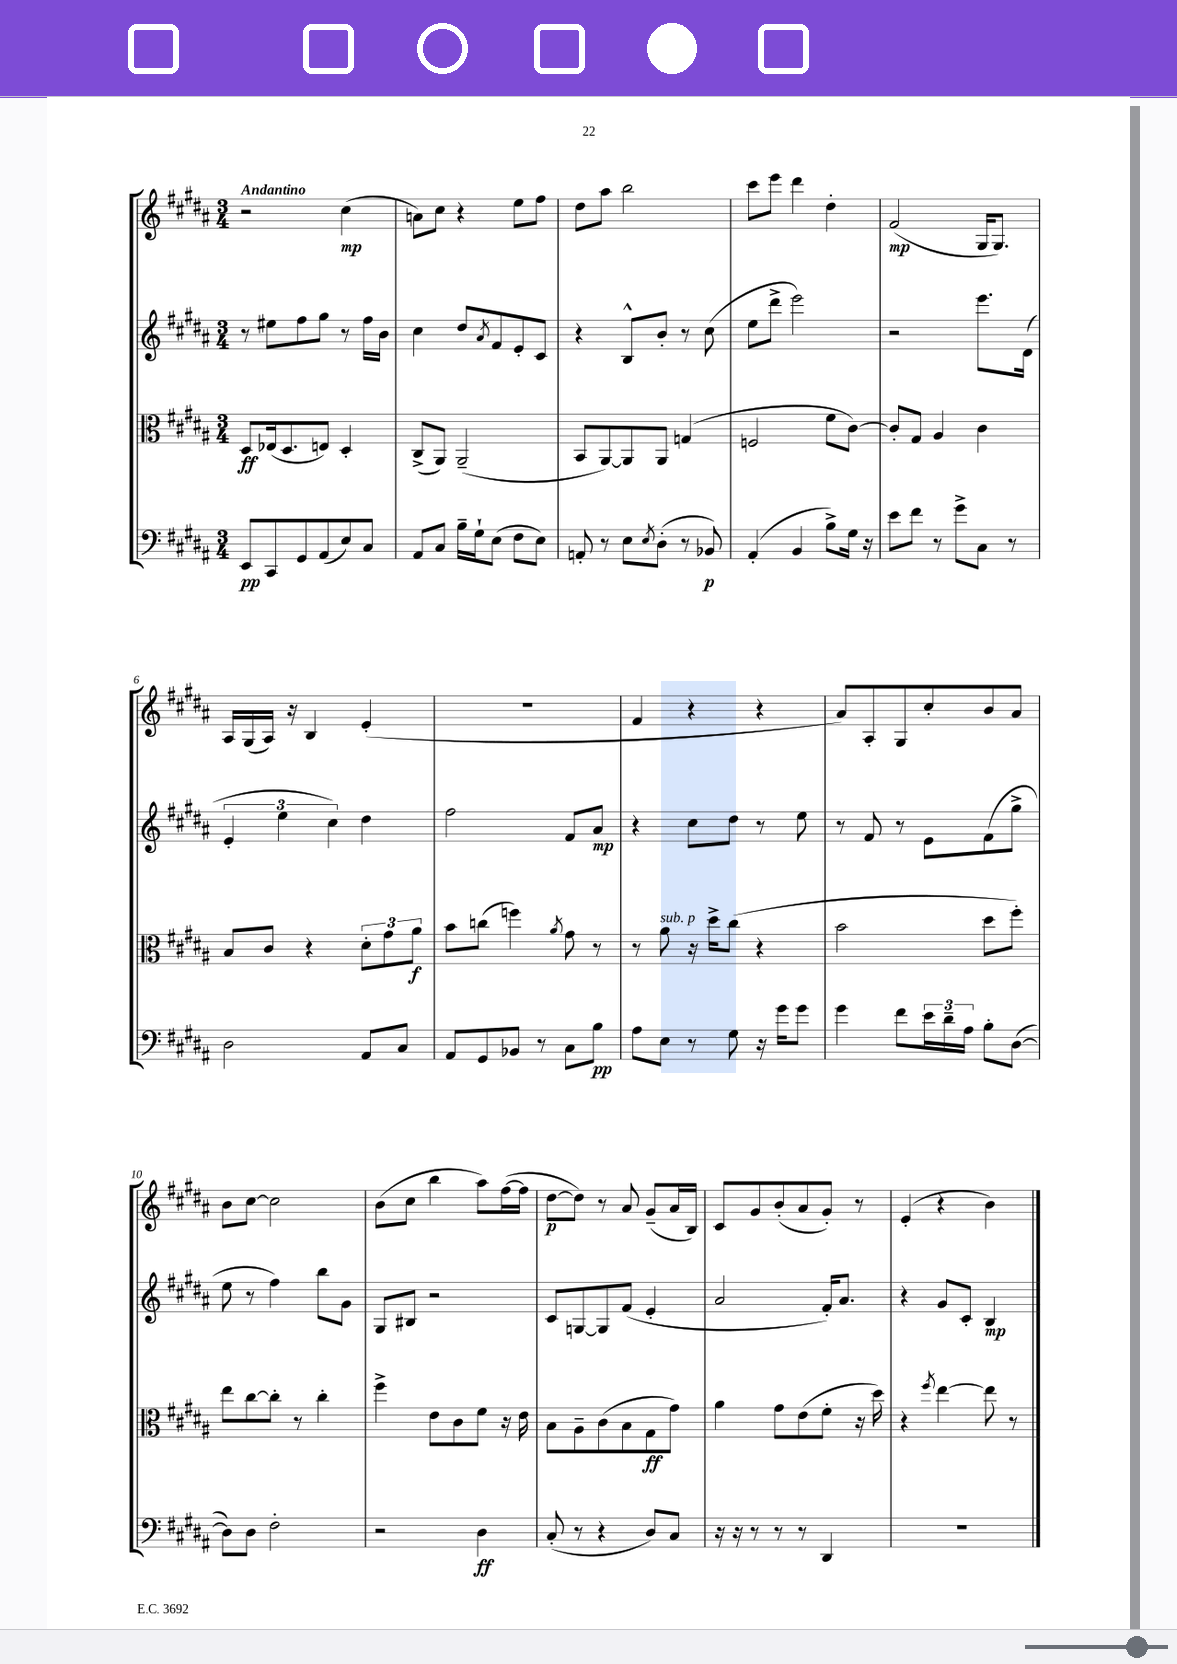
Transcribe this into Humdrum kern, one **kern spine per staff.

**kern	**kern	**kern	**kern
*staff4	*staff3	*staff2	*staff1
*clefF4	*clefC3	*clefG2	*clefG2
*k[f#c#g#d#a#]	*k[f#c#g#d#a#]	*k[f#c#g#d#a#]	*k[f#c#g#d#a#]
*M3/4	*M3/4	*M3/4	*M3/4
8EE/L	8D#/L	8r	2r
8CC#/	(16E-/k	8ee#\L	.
.	8.D#/	.	.
8GG#/	.	8ff#\	.
(8AA#/	8E/J)	8gg#\J	.
8E/)	4D#'/	8r	(4cc#\
8C#/J	.	16ff#\LL	.
.	.	16b\JJ	.
=	=	=	=
8AA#/L	(8C#^/L	4cc#\	8a\L)
8C#/J	8AA#/J)	.	8cc#\J
16B~\LL	(2AA#~/	8dd#/L	4r
16G#`\J	.	.	.
.	.	8qa#/	.
(8E\J	.	8f#/	.
8F#\L	.	8e'/	8ee\L
8E\J)	.	8c#/J	8ff#\J
=	=	=	=
8AA'/	8BB/L	4r	8dd#\L
8r	[8AA#/)	.	8aa#\J
8E\L	8AA#/]	8B^^/L	2bb\
8qE/	.	.	.
(8D#'\J	8AA#/J	8b'/J	.
8r	(4G/	8r	.
8BB-/)	.	(8cc#\	.
=	=	=	=
(4AA#'/	2F/	8ee\L	8ccc#\L
.	.	8ddd#^\J	8eee\J
4BB/	.	2eee\)	4ddd#\
8B^\L)	8f#\L	.	4dd#'\
16G#\Jk	[8c#\J)	.	.
16r	.	.	.
=	=	=	=
8e\L	8c#'/]L	2r	(2f#/
8f#\J	8G#/J	.	.
8r	4A#/	.	.
8g#^\L	.	.	.
8C#\J	4c#\	8.eee\L	16G#/LK
.	.	.	8.G#/J)
8r	.	.	.
.	.	(16d#\Jk	.
=	=	=	=
2D#\	8B/L	6e'/	16A#/LL
.	.	.	(16G#/
.	8c#/J	.	16A#/JJ)
.	.	6ee\	.
.	.	.	16r
.	4r	.	4B/
.	.	6cc#\)	.
8AA#/L	12d#'\L	4dd#\	(4e'/
.	12g#\	.	.
8C#/J	.	.	.
.	12a#\J	.	.
=	=	=	=
8AA#/L	8b\L	2ff#\	2.r
8GG#/	(8cc\J	.	.
8BB-/J	4ff\)	.	.
8r	.	.	.
.	8qa#/	.	.
8C#\L	8g#\	8f#/L	.
8B\J	8r	8a#/J	.
=	=	=	=
8A#\L	8r	4r	4f#/
8E\J	8a#\	.	.
8r	16r	8cc#\L	4r
.	16dd#^\LK	.	.
8G#\	(8cc#\J	8dd#\J	.
16r	4r	8r	4r
16g#\LK	.	.	.
8g#\J	.	8ee\	.
=	=	=	=
4g#\	2b\	8r	8a#/L)
.	.	8f#/	8A#'/
8f#\L	.	8r	8G#/
24e\L	.	8e\L	8cc#'/
24d#~\	.	.	.
24A#\JJ	.	.	.
8B'\L	8dd#\L	(8f#\	8b/
([8D#\J	8ff#'\J)	8gg#^\J	8a#/J
=	=	=	=
8D#\]L)	8ee\L	8ee\	8b\L
8D#\J	[8cc#\	8r	[8cc#\J
2F#'\	8cc#'\]J	4ff#\)	2cc#\]
.	8r	.	.
.	4cc#'\	8bb\L	.
.	.	8g#\J	.
=	=	=	=
2r	4ff#^\	8G#/L	(8b\L
.	.	8B#/J	8cc#\J
.	8e\L	2r	4bb\
.	8c#\	.	.
4D#\	8f#\J	.	8aa#\L)
.	16r	.	([16ff#\L
.	16e\	.	16ff#\]JJ
=	=	=	=
(8C#'/	8B\L	8c#/L	[8dd#\L
8r	8A#~\	[8G/	8dd#\]J)
4r	(8c#\	8G/]	8r
.	8B\	(8f#/J	8a#/
8D#/L)	8G#\	4e'/	(8g#~/L
8C#/J	8g#\J)	.	16a#/L
.	.	.	16B/JJ)
=	=	=	=
16r	4a#\	2a#/	8c#/L
16r	.	.	.
8r	.	.	8g#/
8r	8g#\L	.	(8b'/
8r	(8e\	.	8a#/
4DD#/	8f#'\J	16f#'/LK)	8g#'/J)
.	.	8.a#/J	.
.	16r	.	8r
.	16dd#\)	.	.
=	=	=	=
2.r	4r	4r	(4e'/
.	8qff#/	.	.
.	[4ee\	8g#/L	4r
.	.	8c#'/J	.
.	8ee\]	4B/	4b\)
.	8r	.	.
==	==	==	==
*-	*-	*-	*-
